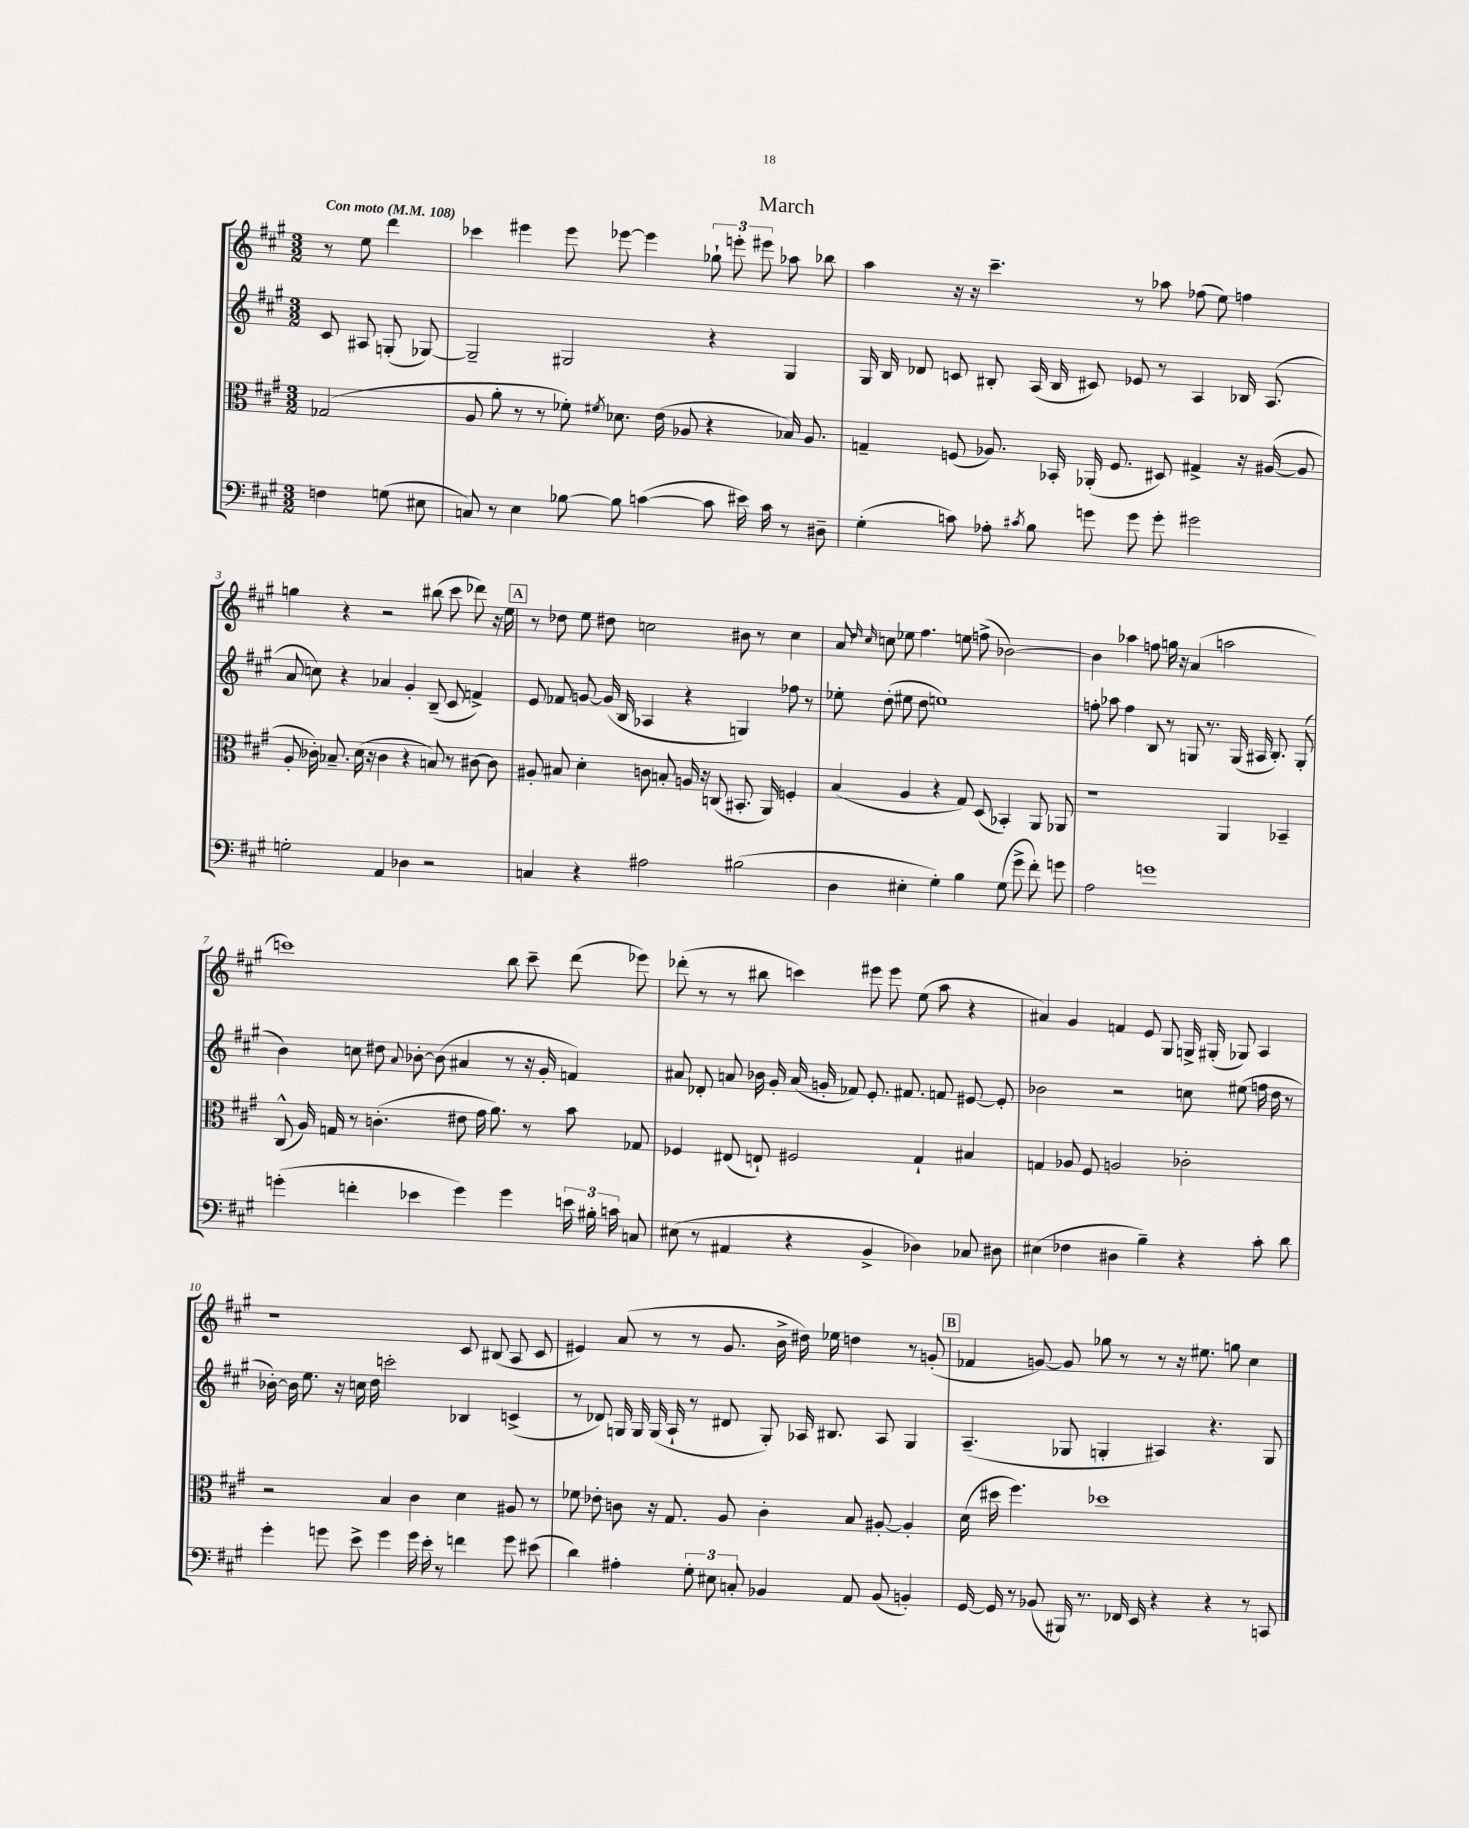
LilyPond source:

\header { title = "March" }
<<
\new StaffGroup <<
\new Staff = "s0" {
    \clef treble \key a \major \numericTimeSignature \time 3/2 \partial 2 \tempo "Con moto" 4 = 108
    \autoBeamOff r8 e''8 d'''4 |
    ces'''4 eis'''4 eis'''8 ees'''8~ ees'''4 \tuplet 3/2 { ges''8-! e'''8-. eis'''8 } aes''8 bes''8 |
    a''4 r16 r16 cis'''4.-- r8 aes''8 fes''8( e''8) f''4 |
    g''4 r4 r2 bis''8( cis'''8 des'''8) r16 e''16 |
    \mark \markup { \box "A" } r8 des''8 e''8 dis''8 c''2 bis'8 r8 c''4 |
    a'8 \grace { d''16 cis''16 } c''8 ees''8 fis''4. e''8 f''8->( bes'2~) |
    bes'4 aes''4 f''8 g''16 r16 a'4( a''2 |
    c'''1) b''8 c'''8-- d'''8( ees'''8) |
    des'''8-.( r8 r8 bis''8 c'''4) eis'''8 eis'''8 e''8( a''8 r4 |
    ais'4) gis'4 f'4 e'8 gis8 g16-> gis16-.( ges8) a4 |
    r1 cis'8 bis8( a8 cis'8 |
    eis'4) a'8( r8 r8 gis'8. b'16-> dis''16) ees''16 d''4 r8 g'8-.( |
    \mark \markup { \box "B" } fes'4 g'8~) g'8 ges''8 r8 r8 r16 eis''8. g''8 cis''4 \bar "|." |
}
\new Staff = "s1" {
    \clef treble \key a \major \numericTimeSignature \time 3/2 \partial 2
    \autoBeamOff cis'8 ais8 g8-.( ges8~) |
    ges2-- gis2 r4 gis4 |
    gis16 b16 des'8 c'8 bis8-. a16( bis16 cis'8) ees'8 r8 a4 bes16 a8.( |
    a'8 c''8) r4 aes'4 gis'4-. b8--( cis'8 f'4->) |
    \mark \markup { \box "A" } e'8 fes'8 g'8~ g'16( b16 aes4 r4 g4) fes''8 r8 |
    ees''8-. d''8-.( eis''8 d''8 e''1) |
    f''8-. aes''8 f''4 b8 r8 g8 r8. g16( ais16 b8.-.) g8-.( |
    b'4) c''8 dis''8 \appoggiatura { a'8 } bes'8~-. bes'8( ais'4 r8 r16 gis'16-. f'4) |
    ais'8 des'8-. a'8 bes'16 gis'16-. a'16( g'16-. fes'8) e'8.-. fis'8. f'8 eis'8~ eis'8-. |
    bes'2 r2 c''8 eis''8( f''16 d''16 r8 |
    bes'16~-.) bes'16 e''8. r16 c''16 d''16 c'''2-. bes4 c'4->( |
    r8 des'8) g16 g16 g16( a16-! r8 dis'8 g8-.) aes16 bis8. aes8 g4 |
    \mark \markup { \box "B" } a4.--( ges8 g4-. ais4) r4. g8 \bar "|." |
}
\new Staff = "s2" {
    \clef alto \key a \major \numericTimeSignature \time 3/2 \partial 2
    \autoBeamOff ges2( |
    a8 a'8-. r8 r8 fes'8-.) \acciaccatura { fis'8 } des'8. e'16( aes8 r4 bes16) aes8. |
    g4-- f8( aes8.) bes,16-. aes,16-.( f8. dis8) gis4-> r16 ais16~( ais8 |
    a8-. ces'16-.) bes8.-- d'16( r16 ces'4 r4 b8) r8 cis'8~ cis'8 |
    \mark \markup { \box "A" } ais8-. bis8 d'4-. c'8 b8-. a16 r16 c8( bis,8.-. a,16) f4-. |
    b4( a4 r4 gis8) d8( bes,4-.) a,8 aes,8 |
    r1 a,4 bes,4-- |
    cis8-^( a16) g16 r8 c'4.-.( eis'8 gis'16 a'8.) r8 b'8 ges8 |
    fes4 eis8( e8-!) fis2 gis4-! bis4 |
    g4 aes8 fis8 a2 ces'2-. |
    r2 b4 cis'4 d'4 ais8 r8 |
    fes'8 ees'8-. c'8 r16 gis8. a8 c'4-. b8 ais8~-. ais4-. |
    \mark \markup { \box "B" } d'16( dis''16 fis''4.) des''1 \bar "|." |
}
\new Staff = "s3" {
    \clef bass \key a \major \numericTimeSignature \time 3/2 \partial 2
    \autoBeamOff f4 g8( eis8 |
    c8) r8 e4 bes8~ bes8 c'4~( c'8 eis'16) c'16 r8 dis8-- |
    gis4-.( c'8) aes8-. \acciaccatura { cis'8 } b8 g'8 g'8 g'8-. gis'2 |
    g2-. a,4 des4 r2 |
    \mark \markup { \box "A" } c4 r4 ais2 bis2( |
    d4 eis4-. gis4-.) b4 gis8( gis'8-> fis'8-.) g'8 |
    a2 g'1 |
    g'4-.( f'4-. ees'4 g'4) g'4 \tuplet 3/2 { e'16 bis16-. c'16 } c8 |
    eis8( r8 ais,4 r4 b,4-> des4) ces8 dis8 |
    eis4( fes4 dis4 b4--) r4 cis'8-. d'8 |
    gis'4-. g'8 e'8-> g'4 g'16 e'16-. r8 f'4 g'8 eis'8( |
    d'4) ais4-. \tuplet 3/2 { gis8-. eis8 c8-. } bes,4 a,8 bes,8( b,4-.) |
    \mark \markup { \box "B" } gis,16~ gis,16 r8 bes,8( bis,,16) r8. fes,16 e,16 r4 r4 r8 c,8 \bar "|." |
}
>>
>>
